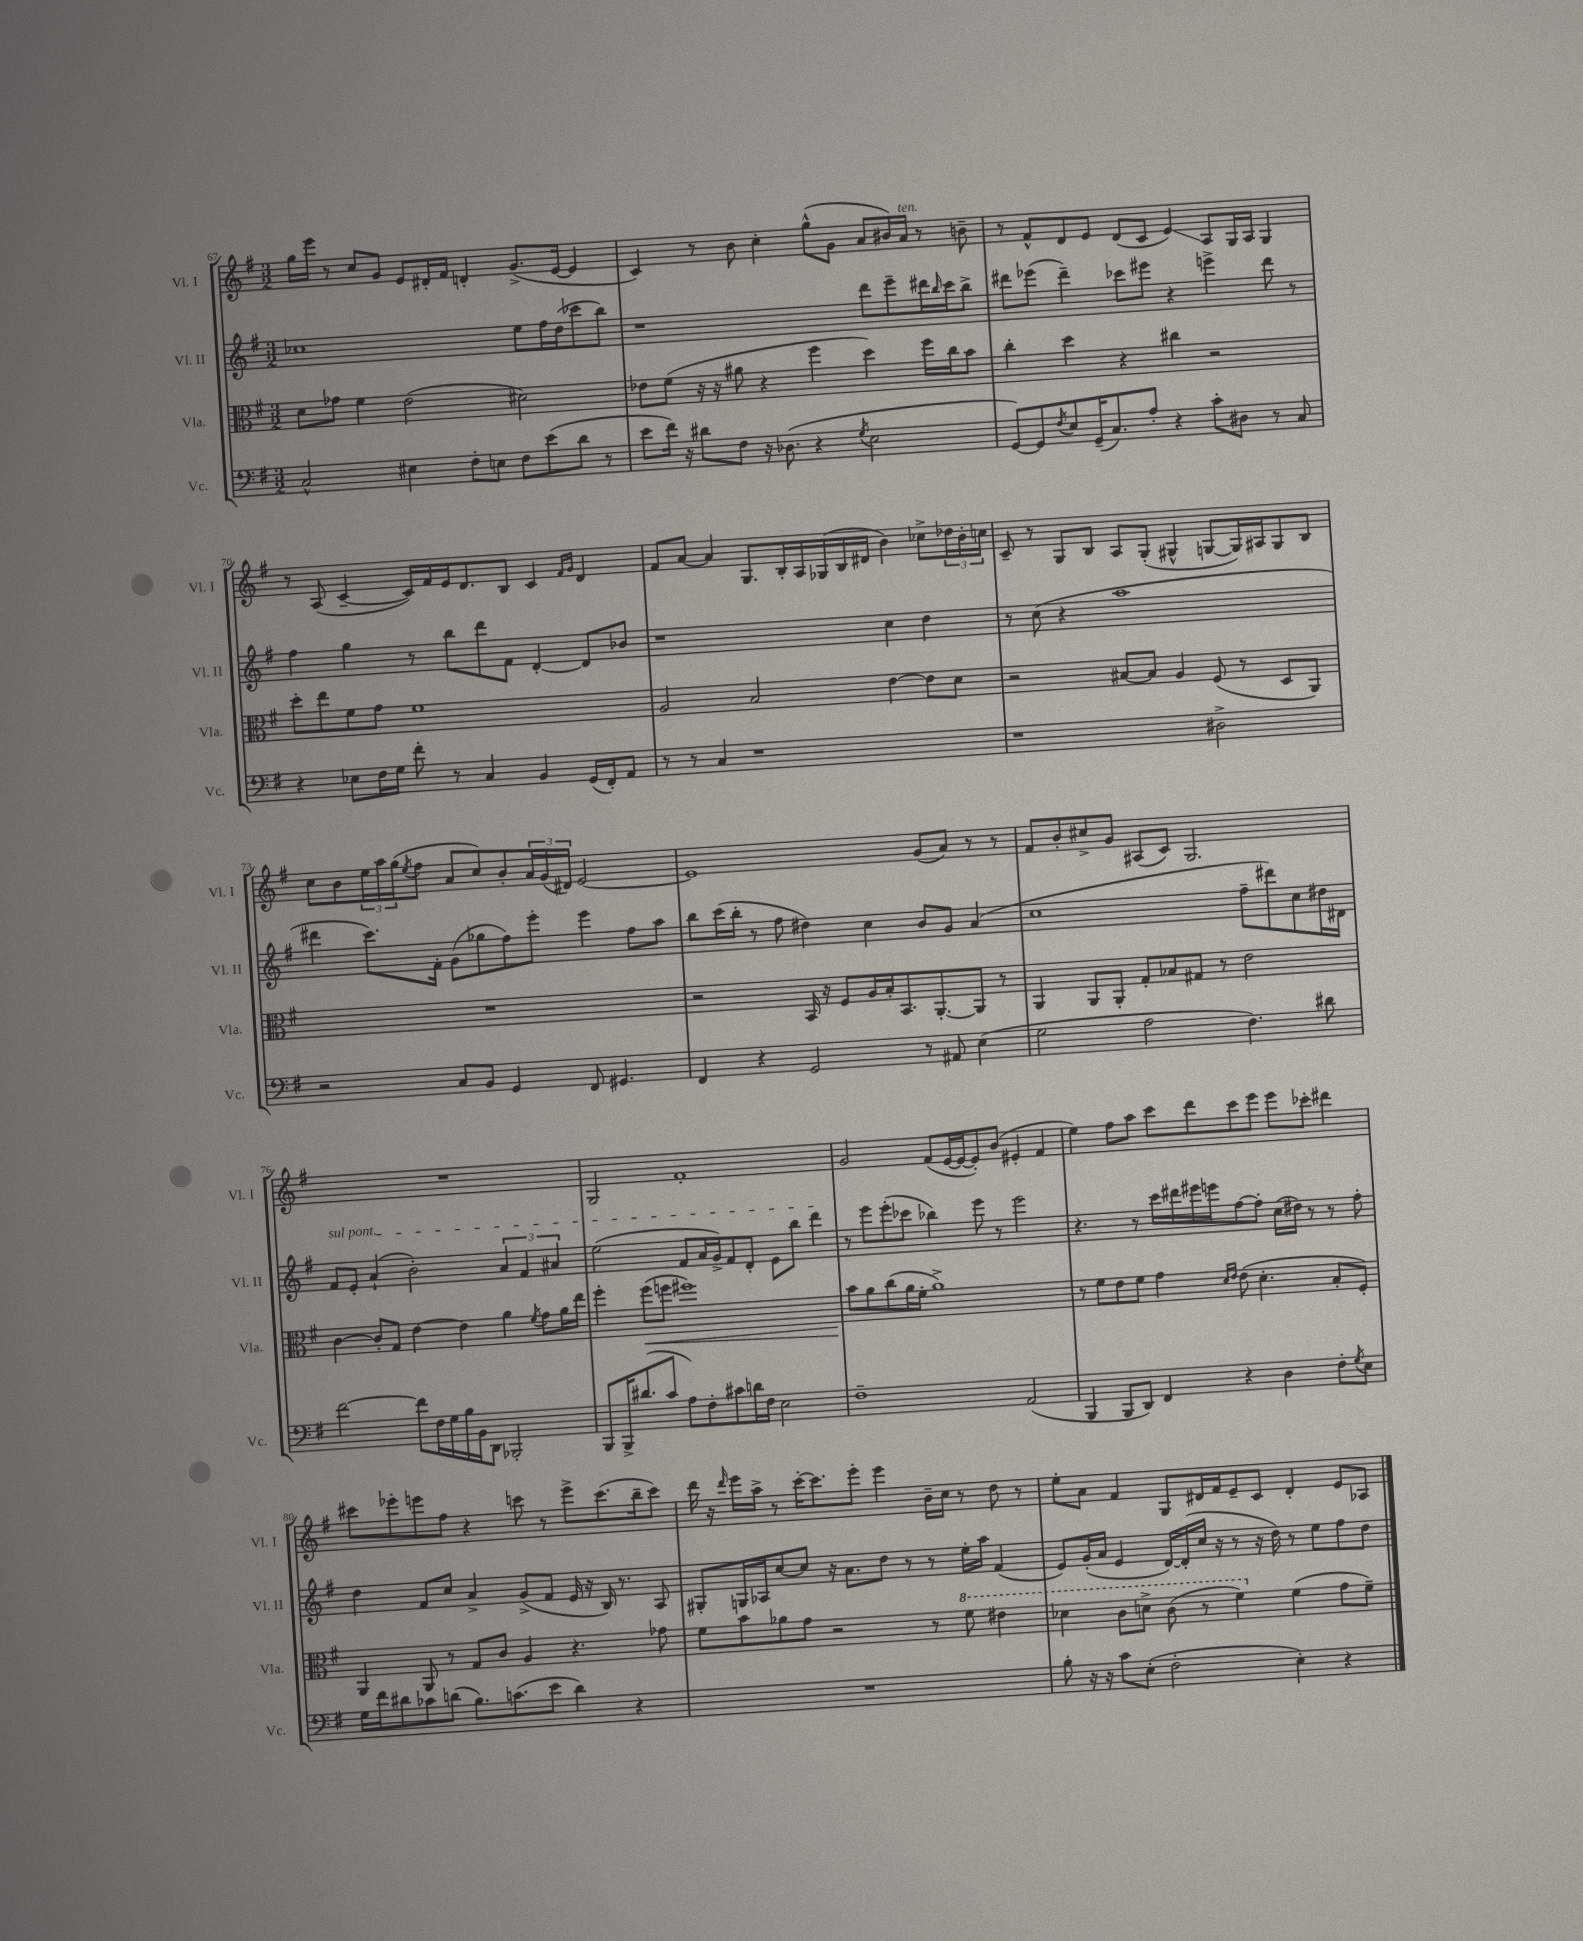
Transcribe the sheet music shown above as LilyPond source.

<<
\new StaffGroup <<
\new Staff = "s0" \with { instrumentName = "Vl. I" shortInstrumentName = "Vl. I" } {
    \clef treble \key g \major \numericTimeSignature \time 3/2
    g''16 e'''16 r8 c''8 g'8 e'8 dis'16-. fis'16 d'4-. g'8.->( e'16~ e'4 |
    c'4) r8 b'8 c''4-. g''8-^( g'8 a'8 bis'16) a'16^\markup { \italic "ten." } r8 b'8-- |
    r8 fis'8-^ d'8 e'8 d'8( c'8 e'4\glissando) a8 g16 a16 g4 |
    r8 a8( c'4~-- c'16) fis'16 e'16 d'8. b8 c'4 \grace { fis'16 g'16 } d'4 |
    fis'8 a'8~ a'4 g8. b16-. a16 ges16( b16 dis'16 b'4) ces''8-> \tuplet 3/2 { des''16 b'16-. c''16 } |
    c'8-- r8 g8 b8 a8 g8-.( gis4-^ g8~ g16) ais16 g8 b8 |
    c''8 b'8 \tuplet 3/2 { e''16 a''16 g''16( } \acciaccatura { e''8 } fis''8 a'8 c''8) b'8-. \tuplet 3/2 { a'16 g'16( dis'16) } e'2~ |
    e'1 g'8( a'8) r8 r8 |
    fis'8 b'8-. cis''8-> g'8 ais8( c'8) g2. |
    R1. |
    g2 fis'1-. |
    g'2 fis'8( e'16~ e'16~ e'8-.) b'8( eis'4-. fis'4 |
    e''4) fis''8 a''8 c'''8 d'''8 c'''8 e'''8 e'''8 ces'''8-. dis'''4 |
    cis'''8 ees'''8-. e'''8 fis''8 r4 c'''8 r8 e'''8-> c'''8.( b''16-- c'''8) |
    d'''16 r16 \grace { d'''16 } e'''16 a''16-> r8 c'''16~-. c'''8. e'''8-. e'''4 b'16-- c''16 r8 d''8 r8 |
    e''8-. a'8 fis'4 g8 dis'16 fis'16 e'8-- c'8 dis'4-. e'8 aes8 \bar "|." |
}
\new Staff = "s1" \with { instrumentName = "Vl. II" shortInstrumentName = "Vl. II" } {
    \clef treble \key g \major \numericTimeSignature \time 3/2
    ces''1 e''8 fis''16 d''16( ces'''8 b''8) |
    r1 d'''8 e'''8-- dis'''16 \grace { b''16 } c'''16 b''8-> |
    dis'''8 ees'''8( dis'''4--) ces'''8 eis'''8 r4 e'''4-> dis'''8 r8 |
    fis''4 g''4 r8 b''8 d'''8 fis'8 d'4~-. d'8 bes'8 |
    r1 c''4 d''4 |
    r8 c''8( r4 a''1 |
    dis'''4 c'''8.) fis'16-. g'8( ges''8 fis''8) e'''8-. e'''4 fis''8 a''8 |
    b''8 c'''16( b''16-. r8 fis''8 dis''4) c''4 b'8 g'8 a'4( |
    c''1 fis''8-- dis'''8) c''8 dis''16 dis'16 |
    \once \override TextSpanner.bound-details.left.text = \markup { \italic "sul pont." } fis'8\startTextSpan e'8-. a'4-!( b'2-.) \tuplet 3/2 { a'4 fis'4 ais'4 } |
    e''2( fis'8 a'16 g'16->) fis'8 d'8-. e'8 b''8 d'''4\stopTextSpan |
    r8 e'''8 e'''8-.( ces'''8 bes''4) e'''8 r8 e'''2 |
    r4. r8 c'''16 dis'''16 eis'''16 e'''16 fis''8~ fis''8-. c''16( dis''16) r8 r8 fis''8-. |
    d''4 fis'8 c''8 a'4-> g'8->( fis'8 e'16 r16 b16) r8. a8 |
    gis8-. g16 aes16 c''8~ c''8 r16 a'8. d''8 r8 r8 e''16-. a''16 fis'4( |
    e'8) g'16-.( a'16 e'4 d'16~) d'16-.( c''16 r16 r8 r16 d''16) r8 e''8 fis''8 d''8 \bar "|." |
}
\new Staff = "s2" \with { instrumentName = "Vla." shortInstrumentName = "Vla." } {
    \clef alto \key g \major \numericTimeSignature \time 3/2
    d'8 ges'8 fis'4 e'2( dis'2) |
    ees'8 fis'8( r16 r16 ais'8 r4 fis''4 d''4) fis''16 c''16 b'8 |
    c''4-. d''4 r4 cis''4 r2 |
    d''8-. e''8 fis'8 g'8 fis'1 |
    a2 b2 e'4~ e'8 d'8 |
    r2 bis8~ bis8 a4 fis8( r8 d8 a,8) |
    R1. |
    r2 b,16 r16 fis8 a16 b16-. b,8. a,8.~-. a,8 r8 |
    a,4 a,8 a,8-. g8-. bes8 gis8 r8 e'2 |
    c'4~ c'8-. g8 e'4~ e'4 a'4 \acciaccatura { fis'8 } g'8 a'16 e''16 |
    fis''4-. fis''8\<( f''8 fis''1) |
    b'8\! a'8 c''8( a'16 fis'16-. a'1->) |
    r8 fis'8 e'8 fis'8 g'4 \grace { d'16 e'16 } e'8( d'4.-. b8-. fis8-.) |
    a,4 a,8 r8 g8 c'8 a4 r4. ges'8 |
    fis'8 b'8 aes'8 g'8 r2 r8 \ottava #1 fis''8 eis''4 |
    des''4 c''8 d''8-> c''8( r8 fis''4) \ottava #0 fis'4( g'8 fis'8--) \bar "|." |
}
\new Staff = "s3" \with { instrumentName = "Vc." shortInstrumentName = "Vc." } {
    \clef bass \key g \major \numericTimeSignature \time 3/2
    c2-^ eis4 fis8-. e8 fis8 e'8( d'8 r8 |
    e'8 fis'16) r16 dis'8 fis8 r16 des8.( r4 \acciaccatura { g8 } e2 |
    g,8~) g,8 \acciaccatura { fis8 } e8 g,16--( c8.) a8-. r4 c'8-. dis8 r8 c8 |
    r4 ees8 fis16 g16 fis'8-. r8 c4 b,4 g,16( fis,16-.) a,8 |
    r8 r8 c4 r1 |
    r1 dis2-> |
    r2 c8 b,8 g,4 fis,8 gis,4. |
    fis,4 r4 g,2 r8 ais,8 e4( |
    g2 a2 fis4.) dis'8 |
    fis'2~ fis'8 fis16 g16 b16 b,16 d,8 bes,,2-. |
    b,,8 b,,16-> dis'8.( c'8 a8) fis8-. cis'8 d'16 fis16 e2 |
    fis1-- a,2( |
    b,,4 b,,8 d,8) fis,4 r4 d4 fis8-. \acciaccatura { g8 } e8 |
    g16 fis'16 dis'8 ces'8 d'8( b8.) c'8.( e'8 d'4) r4 |
    R1. |
    b8-. r16 r16 c'8 e8-.( fis2-. e4-.) r4 \bar "|." |
}
>>
>>
\layout { \context { \Score currentBarNumber = #67 } }
